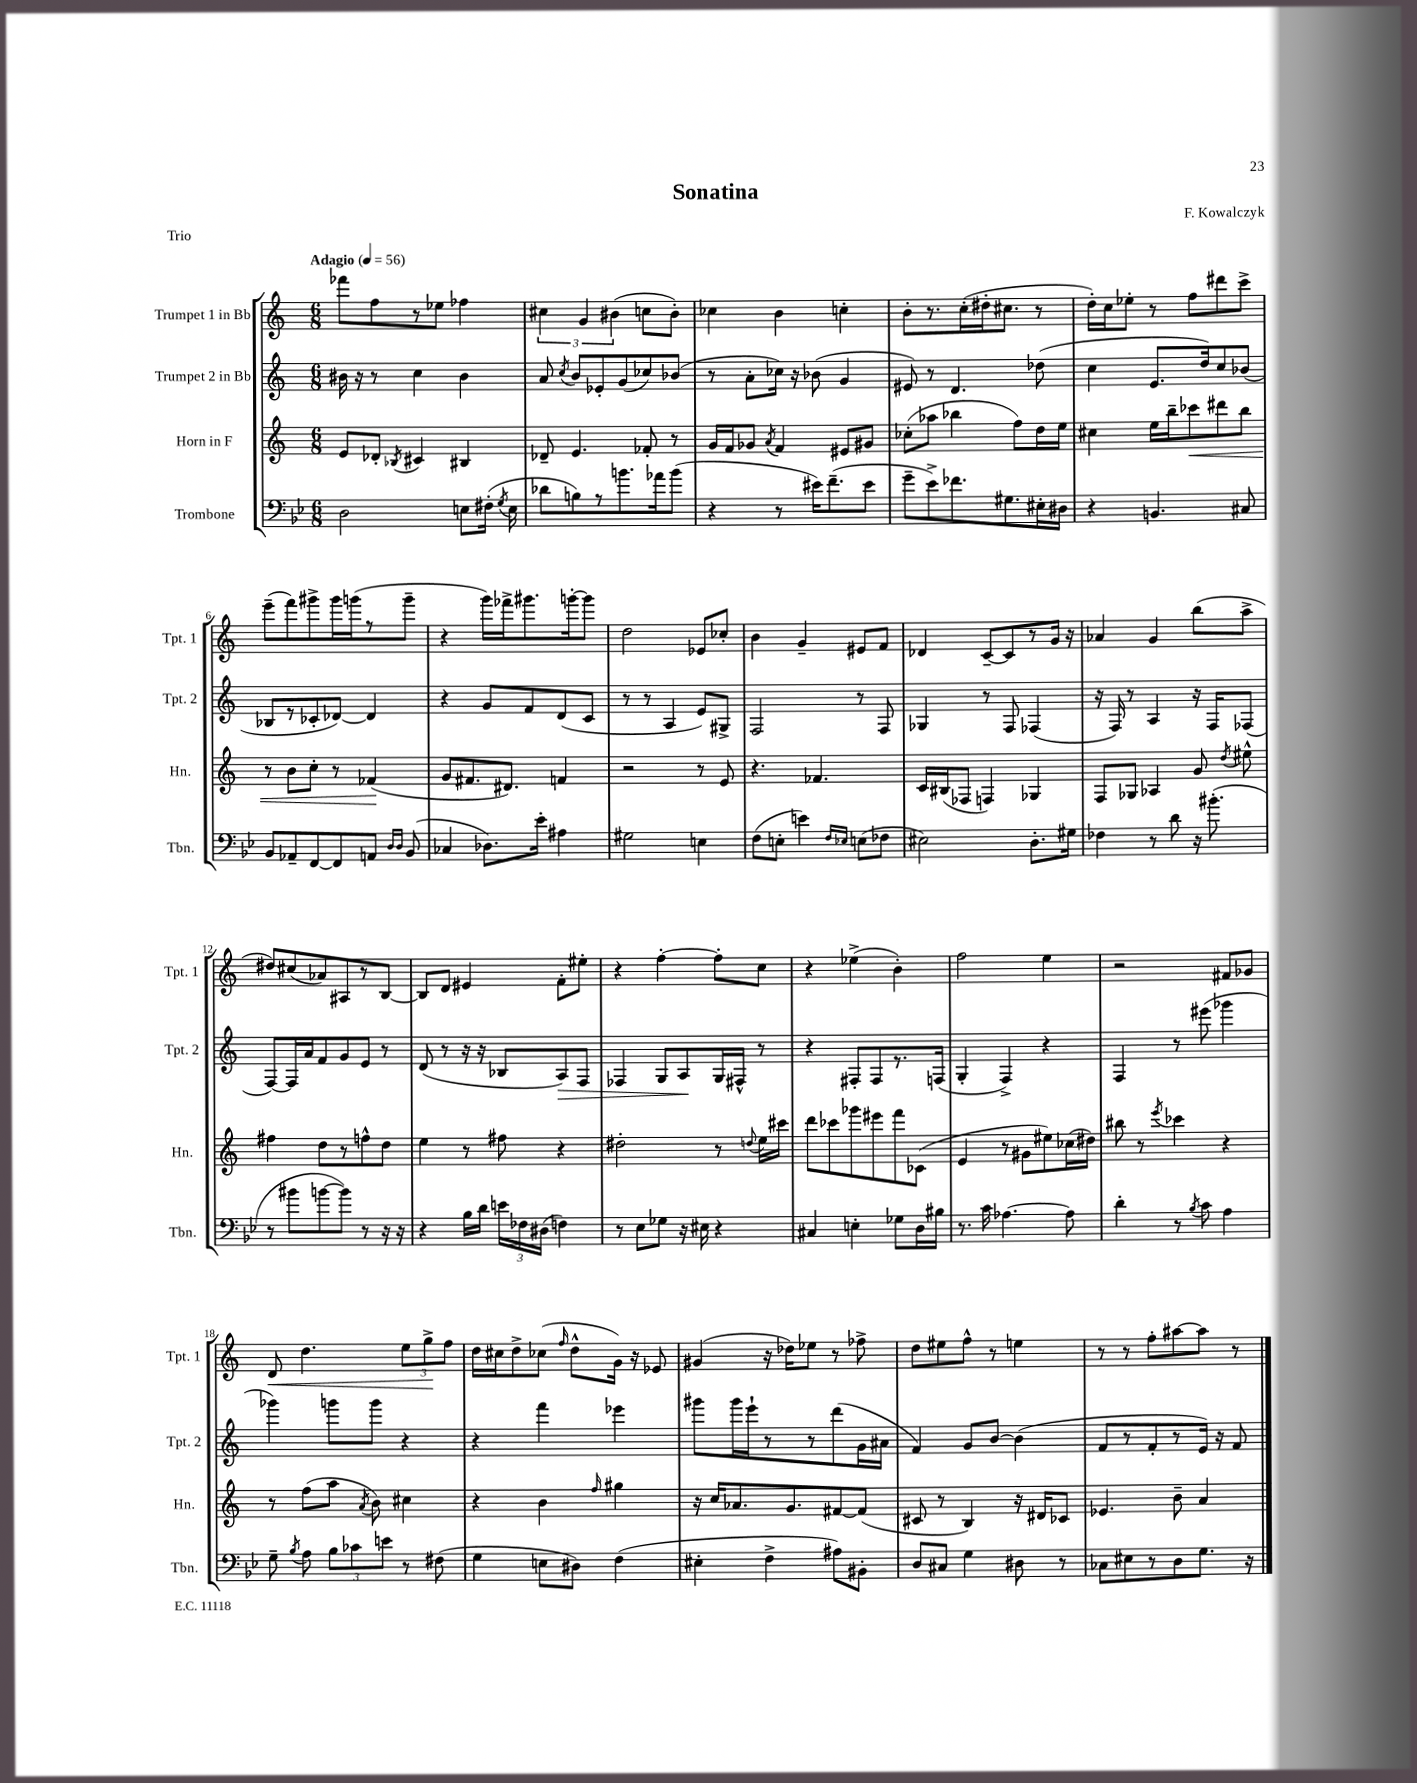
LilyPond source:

\header { title = "Sonatina" composer = "F. Kowalczyk" piece = "Trio" }
<<
\new StaffGroup <<
\new Staff = "s0" \with { instrumentName = "Trumpet 1 in Bb" shortInstrumentName = "Tpt. 1" } {
    \clef treble \key c \major \numericTimeSignature \time 6/8 \tempo "Adagio" 4 = 56
    \autoBeamOff fes'''8[ f''8 r8 ees''8] fes''4 |
    \tuplet 3/2 { cis''4 g'4 bis'4( } c''8[ bis'8]-.) |
    ces''4 b'4 c''4-. |
    b'8[-. r8. c''16-.( dis''16-. cis''8.] r8 |
    d''16[-.) c''16 ees''8]-. r8 f''8[ dis'''8 c'''8]-> |
    e'''8[--( f'''8) gis'''8-> gis'''16 g'''16( r8 g'''8]-- |
    r4 g'''16[) fes'''16-> gis'''8. g'''16~-. g'''8] |
    d''2 ees'8[ ces''8]-. |
    b'4 g'4-- eis'8[ f'8] |
    des'4 c'8[~-- c'8 r8 g'16] r16 |
    aes'4 g'4 b''8[( a''8]-> |
    dis''8[) cis''8( aes'8) ais8 r8 b8]~ |
    b8[ d'8] eis'4 f'8[-. eis''8]-. |
    r4 f''4~-. f''8[-. c''8] |
    r4 ees''4->( b'4-.) |
    f''2 e''4 |
    r2 fis'8[ ges'8] |
    d'8\< d''4. \tuplet 3/2 { e''8[ g''8->\! f''8] } |
    d''16[ cis''16 d''8-> ces''8]( \grace { f''16 } d''8[-^ g'16]) r16 ees'8 |
    gis'4( r16 des''16[) ees''8] r8 fes''8-> |
    d''8[ eis''8 f''8]-^ r8 e''4 |
    r8 r8 f''8[-. ais''8~ ais''8] r8 \bar "|." |
}
\new Staff = "s1" \with { instrumentName = "Trumpet 2 in Bb" shortInstrumentName = "Tpt. 2" } {
    \clef treble \key c \major \numericTimeSignature \time 6/8
    \autoBeamOff bis'16 r16 r8 c''4 bis'4 |
    a'8 \acciaccatura { c''8 } b'8[ ees'8-. g'8( ces''8) bes'8]( |
    r8 a'8[-. ces''16]) r16 bes'8( g'4 |
    eis'8) r8 d'4. des''8( |
    c''4 e'8.[ d''16) c''8 bes'8]( |
    bes8[ r8 ces'8-. des'8]~) des'4 |
    r4 g'8[ f'8 d'8( c'8] |
    r8 r8 a4 e'8[) gis8]-> |
    f2 r8 f8 |
    ges4 r8 f8 fes4( |
    r16 f16) r8 a4 r16 f16[ fes8]( |
    f8[~) f16 a'16 f'8 g'8 e'8] r8 |
    d'8( r8 r16 r16 bes8[ a8\>) f8] |
    fes4 g8[ a8\! g16 fis16]-^ r8 |
    r4 fis8[-. fis8 r8. f16]( |
    g4-. f4->) r4 |
    f4 r8 eis'''8( ges'''4 |
    ges'''4) g'''8[ g'''8] r4 |
    r4 f'''4 ees'''4 |
    gis'''8[ gis'''16 e'''16-! r8 r8 d'''8( g'16 ais'16] |
    f'4) g'8[ b'8]~ b'4( |
    f'8[ r8 f'8-. r8 e'16]) r16 f'8 \bar "|." |
}
\new Staff = "s2" \with { instrumentName = "Horn in F" shortInstrumentName = "Hn." } {
    \clef treble \key c \major \numericTimeSignature \time 6/8
    \autoBeamOff e'8[ des'8]-. \acciaccatura { bes8 } cis'4 bis4 |
    des'8-- e'4. fes'8-. r8 |
    g'16[ f'16 ges'8] \acciaccatura { a'8 } f'4 eis'8[ gis'8] |
    ces''8[-.( aes''8] bes''4 f''8[) d''16 e''16] |
    cis''4 e''16[ b''16-- ces'''8\< dis'''8 b''8] |
    r8 b'8[ c''8]-. r8 fes'4\!( |
    g'8[ fis'8. dis'8.]) f'4 |
    r2 r8 e'8 |
    r4. fes'4. |
    c'16[ bis16( fes8] f4) ges4 |
    f8[ ges8] aes4 g'8 \acciaccatura { d''8 } eis''8-^ |
    fis''4 d''8[ r8 f''8-^ d''8] |
    e''4 r8 fis''8 r4 |
    dis''2-. r8 \appoggiatura { d''8 } e''16[ cis'''16] |
    d'''8[ ces'''8 ges'''8 eis'''8 f'''8 ces'8]( |
    e'4 r8 gis'8[ eis''8) ces''16( dis''16]) |
    bis''8 r8 \acciaccatura { e'''8 } ces'''4 r4 |
    r8 f''8[( a''8] \acciaccatura { a'8 } b'8) cis''4 |
    r4 b'4 \grace { f''16 } gis''4 |
    r16 c''16[ aes'8. g'8. fis'8~ fis'8]( |
    cis'8 r8 b4) r16 dis'16[ ces'8] |
    ees'4. b'8-- a'4 \bar "|." |
}
\new Staff = "s3" \with { instrumentName = "Trombone" shortInstrumentName = "Tbn." } {
    \clef bass \key bes \major \numericTimeSignature \time 6/8
    \autoBeamOff d2 e8[ fis16]-.( \acciaccatura { g8 } e16 |
    des'8[ b8) r8 b'8. aes'16 b'8]( |
    r4 r8 eis'16[) f'8.--( eis'8] |
    g'8[-- ees'8->) fes'8. gis8. eis16-. dis16] |
    r4 b,4. cis8 |
    bes,8[ aes,8-- f,8~ f,8 a,8] \grace { d16[ d16] } bes,8( |
    ces4 des8.[) ees'16]-. ais4 |
    gis2 e4 |
    f8[( e8]-. e'4) \grace { f16[ ees16] } e8[( fes8] |
    eis2) d8.[-. gis16] |
    fes4 r8 d'8 r16 bis'8.-.( |
    r8 bis'8[ b'8~ b'8]) r8 r16 r16 |
    r4 bes16[ d'16] \tuplet 3/2 { e'16[ fes16 dis16]( } f4) |
    r8 ees8[ ges8] r16 eis16 r4 |
    cis4 e4-. ges8[ d16 bis16] |
    r8. c'16 aes4.~ aes8 |
    d'4-. r8 \acciaccatura { bes8 } c'8 a4 |
    g8-- \acciaccatura { bes8 } a8 \tuplet 3/2 { bes8[ ces'8 e'8] } r8 fis8( |
    g4 e8[ dis8]) f4( |
    eis4-. f4-> ais8[) bis,8]-. |
    d8[ cis8] g4 dis8 r8 |
    ces8[ eis8 r8 d8 g8.] r16 \bar "|." |
}
>>
>>
